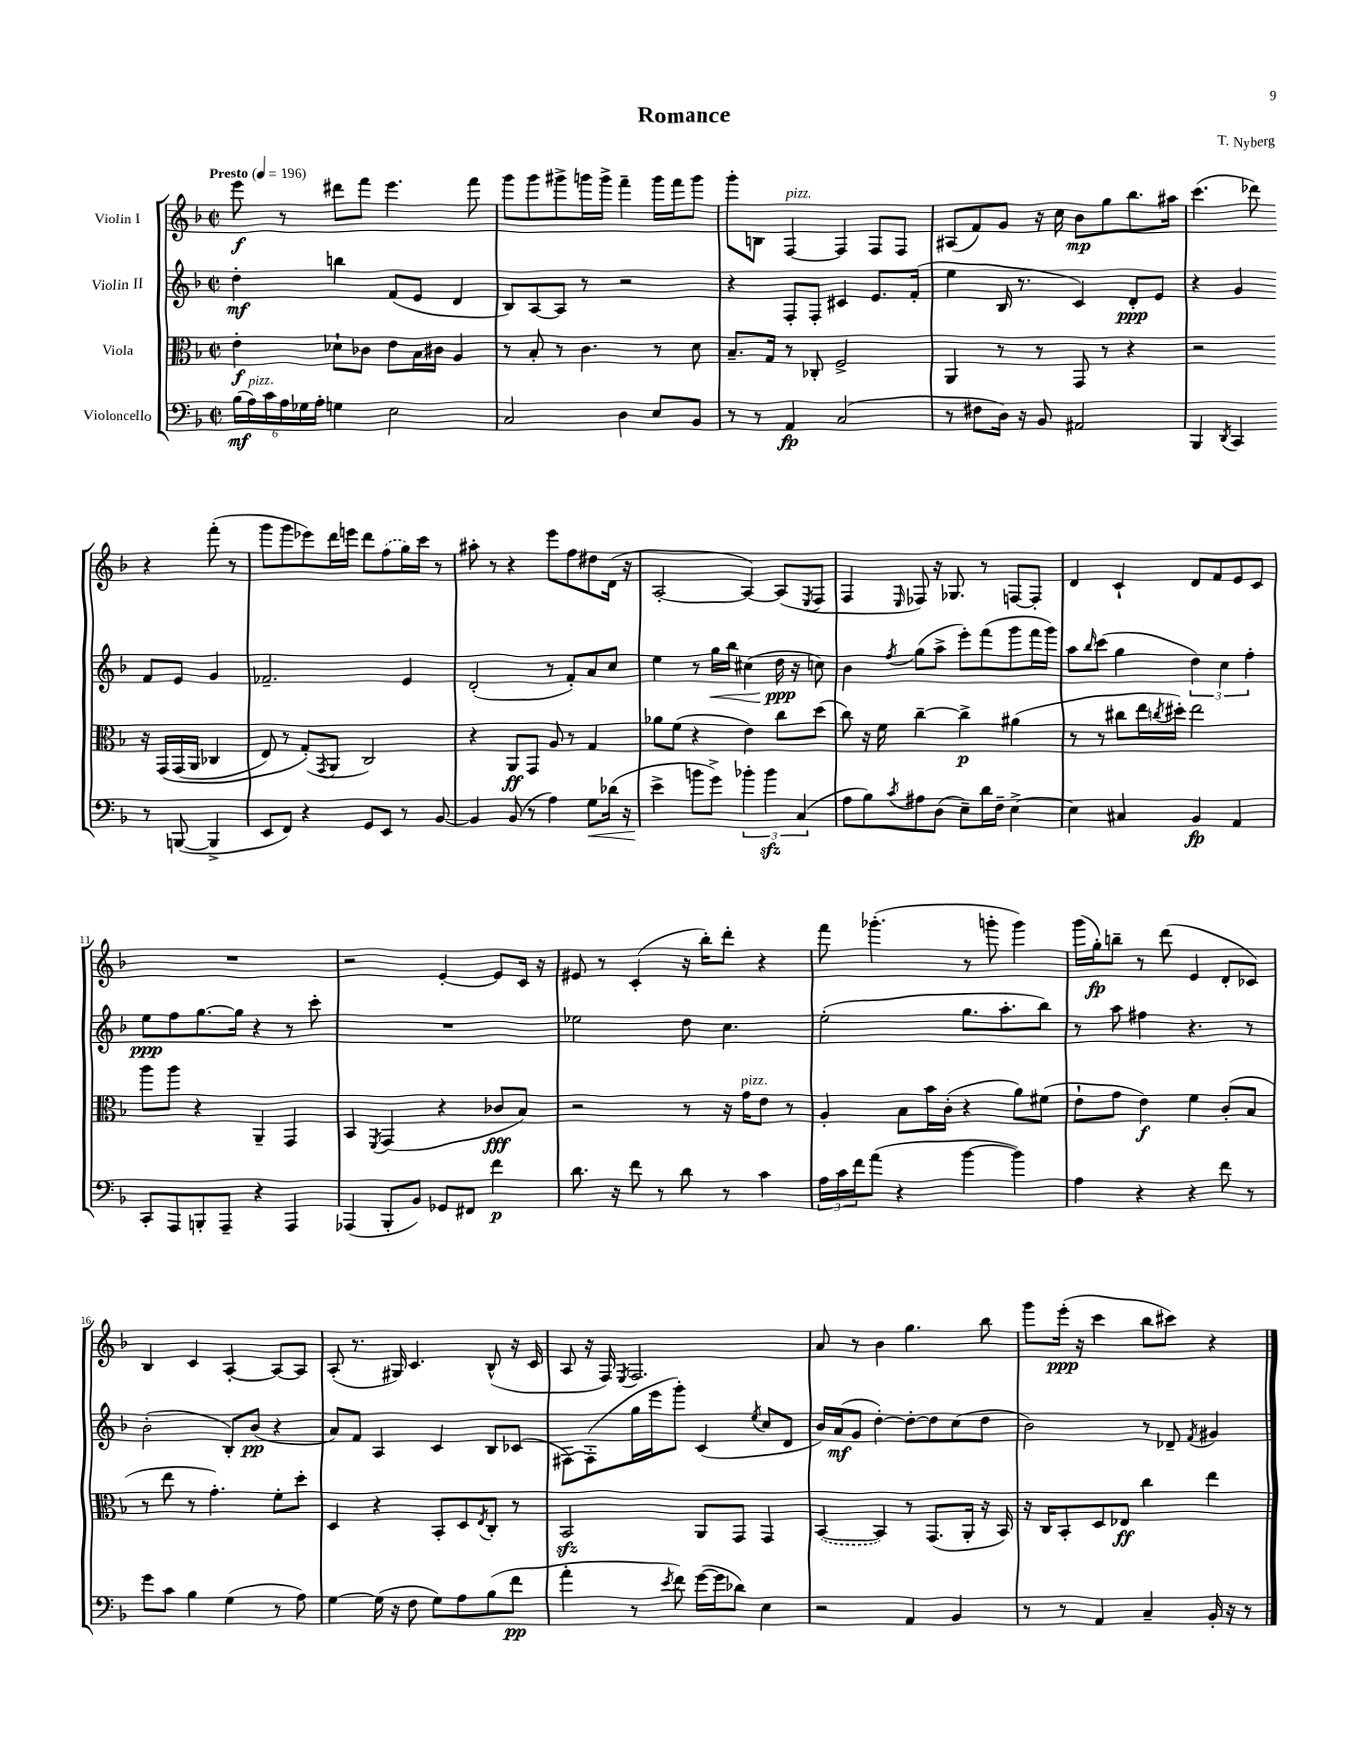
\header { title = "Romance" composer = "T. Nyberg" }
<<
\new StaffGroup <<
\new Staff = "s0" \with { instrumentName = "Violin I" } {
    \clef treble \key f \major \defaultTimeSignature \time 2/2 \tempo "Presto" 4 = 196
    e'''8\f r8 dis'''8 f'''8 e'''4. f'''8 |
    g'''8 g'''8 gis'''8-> g'''16 g'''16-> f'''4-- g'''16 f'''16 g'''8 |
    g'''8-. b8 f4~^\markup { \italic "pizz." } f4 f8 f8 |
    ais8( f'8) g'8 r16 c''16 bes'8\mp g''8 bes''8. ais''16 |
    c'''4.( des'''8) r4 f'''8-.( r8 |
    g'''8 g'''8 ees'''8) d'''16 e'''16 d'''8 \once \slurDashed f''8( g''16) c'''16 r8 |
    ais''8-. r8 r4 e'''8 f''8 dis''8 d'16( r16 |
    a2~-. a4~) a8( \acciaccatura { e8 } f8 |
    f4 \grace { e16 } fes8) r16 ges8. r8 f8~ f8-. |
    d'4 c'4-! d'8 f'8 e'8 c'8 |
    R1 |
    r2 e'4~-. e'8 c'16 r16 |
    eis'8 r8 c'4-.( r16 bes''16-.) d'''8-. r4 |
    f'''8 ges'''4.-.( r8 g'''8-. g'''4) |
    g'''16( g''16-.\fp) b''8-- r8 d'''8( e'4 d'8-. ces'8) |
    bes4 c'4 a4~-. a8~ a8 |
    a8-.( r8. gis16) c'4. bes8-^( r16 c'16 |
    a8 r16 f16) \acciaccatura { e8 } f2. |
    a'8 r8 bes'4 g''4. bes''8 |
    g'''8 e'''16-.\ppp( r16 c'''4 bes''8 cis'''8) r4 \bar "|." |
}
\new Staff = "s1" \with { instrumentName = "Violin II" } {
    \clef treble \key f \major \defaultTimeSignature \time 2/2
    d''4-.\mf b''4 f'8( e'8 d'4 |
    bes8) a8~ a8 r8 r2 |
    r4 f8-. f8-. cis'4 e'8. f'16-.( |
    e''4 bes16 r8. c'4) d'8-.\ppp e'8 |
    r4 g'4 f'8 e'8 g'4 |
    fes'2.-- e'4 |
    d'2-.( r8 f'8-.) a'8 c''8 |
    e''4 r8 g''16\< bes''16 cis''4( d''16\ppp\! r16 c''8) |
    bes'4 \acciaccatura { f''8 } g''8( a''8-> e'''8-.) f'''8( g'''8 f'''16 g'''16) |
    a''8 \grace { bes''16 } c'''8( g''4 \tuplet 3/2 { d''4) c''4 f''4-. } |
    e''8\ppp f''8 g''8.~ g''16 r4 r8 c'''8-. |
    R1 |
    ees''2 d''8 c''4. |
    e''2-.( g''8. a''8.-. bes''8) |
    r8 a''8 fis''4 r4. r8 |
    bes'2-.( bes8-.) bes'8\pp( r4 |
    a'8) f'8 a4 c'4 bes8 ces'8( |
    fis8~) fis8-.( g''16 e'''16 g'''8-.) c'4( \acciaccatura { e''8 } c''8 d'8 |
    bes'16) a'16\mf( g'8 d''4~-.) d''8~-. d''8 c''8( d''8 |
    bes'2) r8 des'8-- \acciaccatura { f'8 } gis'4 \bar "|." |
}
\new Staff = "s2" \with { instrumentName = "Viola" } {
    \clef alto \key f \major \defaultTimeSignature \time 2/2
    e'4-.\f des'8-! ces'8 e'8 bes16 cis'16 a4 |
    r8 bes8-. r8 c'4. r8 d'8 |
    bes8.-- g16 r8 ces8-. f2-> |
    a,4 r8 r8 g,8 r8 r4 |
    r2 r16 g,16\( g,16( a,16 ces4 |
    e8) r8 g8-.(\) \acciaccatura { g,8 } a,8 c2) |
    r4 a,8\ff g,8 a8 r8 g4 |
    aes'8 f'8( r4 e'4) c''8 d''8( |
    c''8) r16 f'16 c''4~-- c''4->\p ais'4( |
    r8 r8 cis''8 e''16 \acciaccatura { c''8 } dis''16-.) e''2 |
    a''8 a''8 r4 a,4-- g,4 |
    bes,4 \acciaccatura { f,8 } g,4( r4 ces'8\fff bes8) |
    r2 r8 r16 g'16^\markup { \italic "pizz." } e'8 r8 |
    a4-. bes8 bes'16 c'16-.( r4 a'8) fis'8( |
    e'8-! g'8 e'4\f) f'4 c'8-.( bes8 |
    r8 e''8 r8 g'4.-.) f'8-. d''8-. |
    d4 r4 bes,8-. d8 \acciaccatura { e8 } c8-. r8 |
    bes,2\sfz a,8 g,8 g,4 |
    \once \slurDashed bes,4~( bes,4) r8 g,8.( a,16-. r16 bes,16) |
    r16 c16 bes,8-. d8 ees8\ff c''4 e''4 \bar "|." |
}
\new Staff = "s3" \with { instrumentName = "Violoncello" } {
    \clef bass \key f \major \defaultTimeSignature \time 2/2
    \tuplet 6/4 { bes16\mf( a16^\markup { \italic "pizz." }) c'16 a16 ges16 a16-. } g4 e2 |
    c2 d4 e8 bes,8 |
    r8 r8 a,4\fp c2( |
    r8 fis8 d16) r16 bes,8 ais,2 |
    bes,,4 \acciaccatura { d,8 } c,4 r8 b,,8~( b,,4-> |
    e,8 f,8) r4 g,8 e,8 r8 bes,8~ |
    bes,4 bes,8( r8 a4) g8\< des'16( r16 |
    e'4->\! b'8 g'8->) \tuplet 3/2 { bes'4-. bes'4\sfz c4( } |
    a8 bes8) \acciaccatura { c'8 } ais8 d8( e8--) d'16 f16-- e4~-> |
    e4 cis4 bes,4\fp a,4 |
    c,8-. a,,8 b,,8-. a,,8-- r4 a,,4 |
    aes,,4( bes,,8-. bes,8) ges,8 fis,8 f'4\p |
    d'8. r16 f'8 r8 d'8 r8 c'4 |
    \tuplet 3/2 { a16 c'16 f'16 } a'8( r4 bes'4~ bes'4) |
    a4 r4 r4 f'8 r8 |
    g'8 c'8 bes4 g4( r8 a8) |
    g4~ g16( r16 f8 g8) a8 bes8( f'8\pp |
    a'4-. r8 \acciaccatura { e'8 } f'8) g'16~( g'16 des'8) e4 |
    r2 a,4 bes,4 |
    r8 r8 a,4 c4-- bes,16-. r16 r8 \bar "|." |
}
>>
>>
